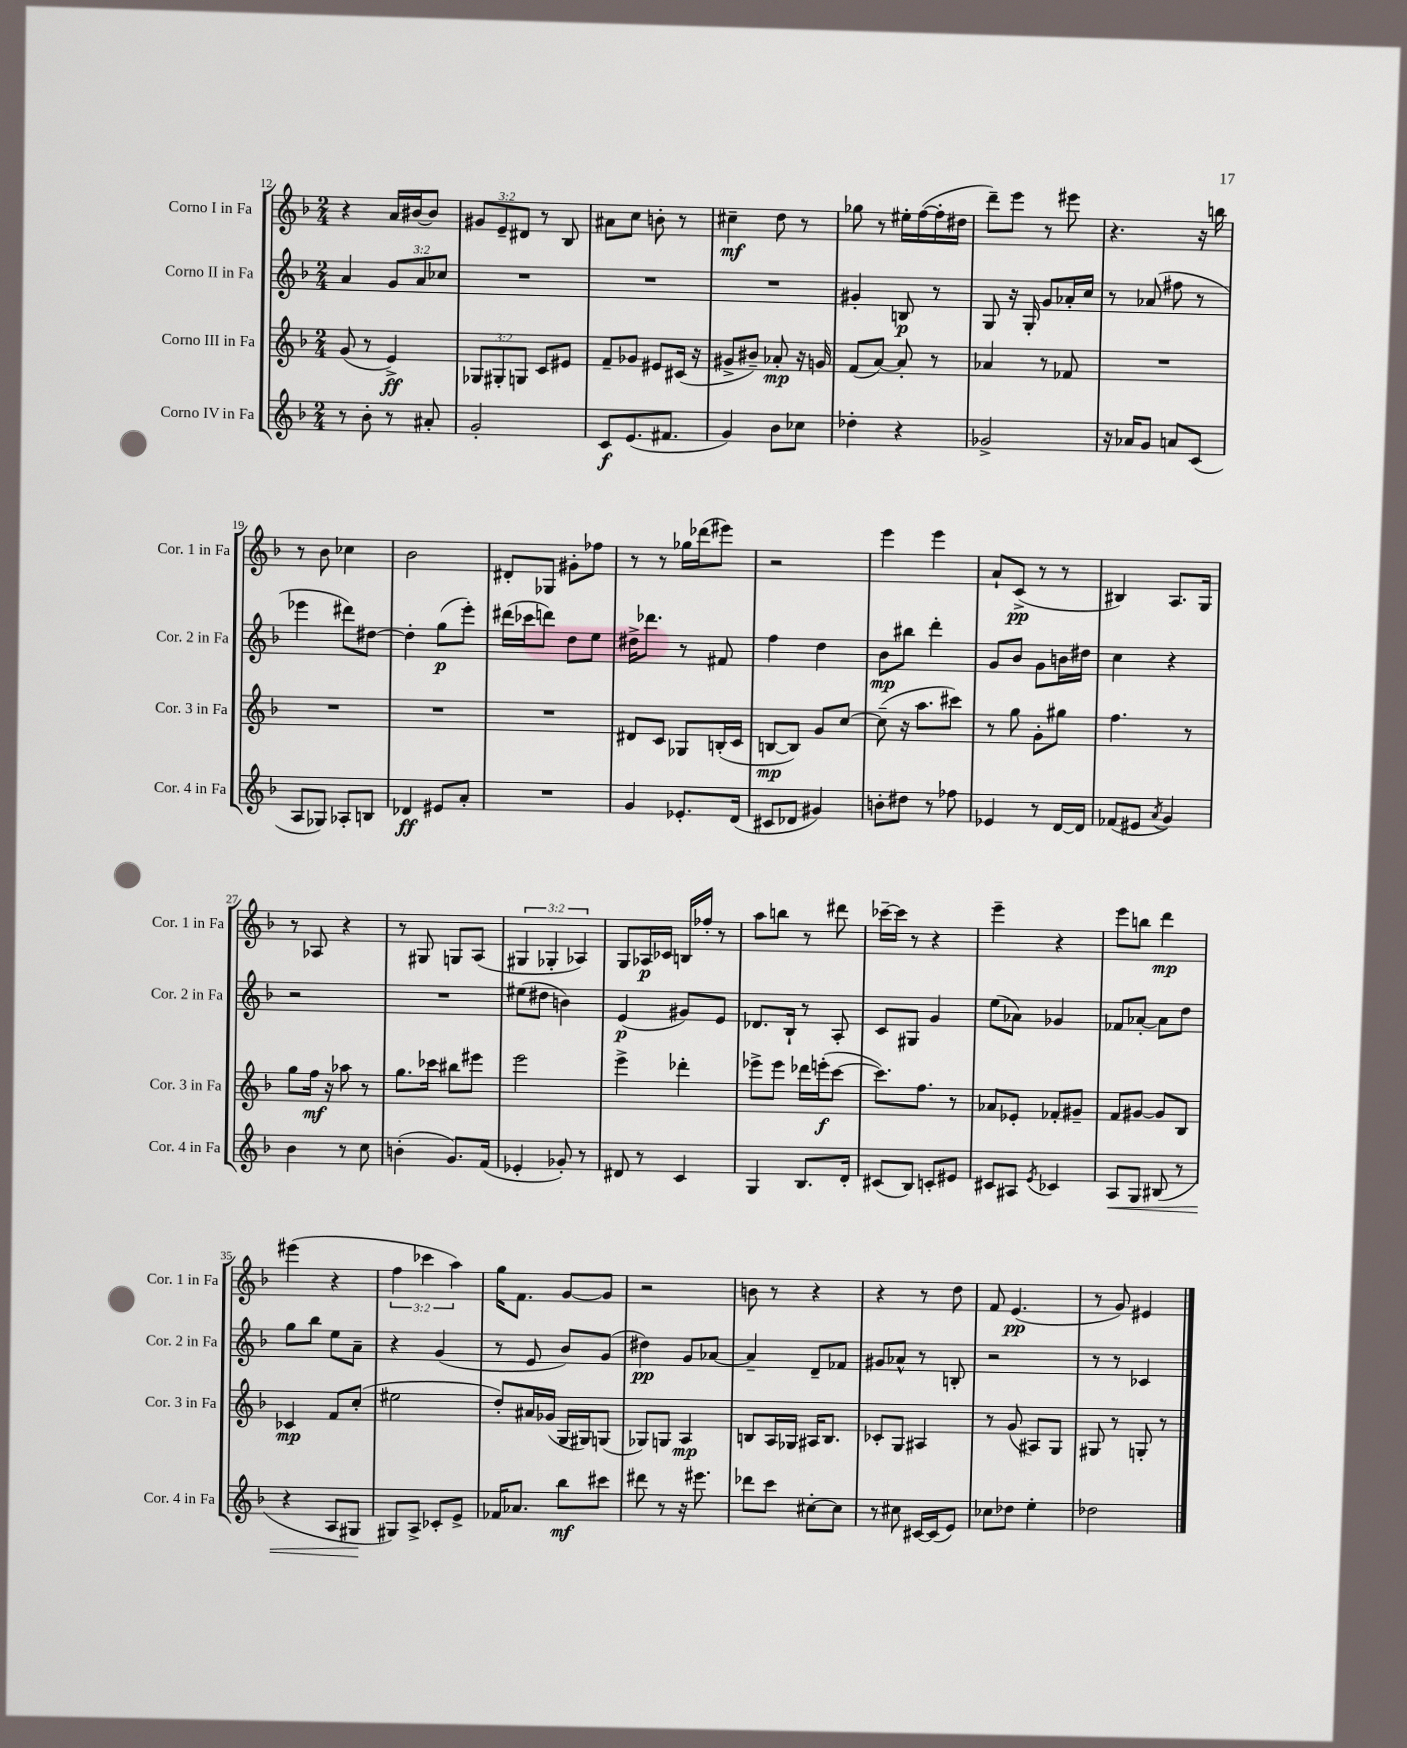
<<
\new StaffGroup <<
\new Staff = "s0" \with { instrumentName = "Corno I in Fa" shortInstrumentName = "Cor. 1 in Fa" } {
    \clef treble \key f \major \numericTimeSignature \time 2/4 \override Staff.TupletNumber.text = #tuplet-number::calc-fraction-text
    r4 a'16 bis'16~ bis'8 |
    \tuplet 3/2 { gis'8 e'8-- dis'8 } r8 bes8 |
    ais'8 c''8 b'8-. r8 |
    cis''4--\mf d''8 r8 |
    ges''8 r8 eis''16-. f''16~( f''16-. dis''16 |
    d'''8--) e'''8 r8 eis'''8 |
    r4. r16 b''16 |
    r8 bes'8 ces''4 |
    bes'2 |
    dis'8-. ges8 gis'8-. fes''8 |
    r8 r8 ges''16 des'''16( eis'''8) |
    r2 |
    e'''4 e'''4 |
    a'8-! c'8->\pp( r8 r8 |
    bis4) a8. g16 |
    r8 aes8 r4 |
    r8 gis8 g8 a8( |
    \tuplet 3/2 { gis4 ges4-. aes4) } |
    g8 aes16\p ces'16 b16 fes''16-. r8 |
    a''8 b''8 r8 dis'''8 |
    ces'''16~-- ces'''16 r8 r4 |
    e'''4-- r4 |
    e'''8 b''8 d'''4\mp |
    eis'''4( r4 |
    \tuplet 3/2 { f''4 ces'''4 a''4) } |
    g''16 f'8. g'8~ g'8 |
    r2 |
    b'8 r8 r4 |
    r4 r8 d''8 |
    f'8 e'4.\pp( |
    r8 g'8) eis'4 \bar "|." |
}
\new Staff = "s1" \with { instrumentName = "Corno II in Fa" shortInstrumentName = "Cor. 2 in Fa" } {
    \clef treble \key f \major \numericTimeSignature \time 2/4 \override Staff.TupletNumber.text = #tuplet-number::calc-fraction-text
    a'4 \tuplet 3/2 { g'8 a'8 ces''8 } |
    R2 |
    R2 |
    R2 |
    gis'4-. b8\p r8 |
    g8 r16 g16-. g'8 aes'16-. c''16 |
    r8 aes'8( fis''8 r8 |
    ees'''4 dis'''8) dis''8~ |
    dis''4-. g''8\p( e'''8-.) |
    dis'''16( ces'''16 d'''8) d''8 e''8 |
    dis''16-> des'''8. r8 fis'8 |
    f''4 d''4 |
    bes'8\mp bis''8 d'''4-. |
    g'8 bes'8 g'8 b'16 dis''16 |
    c''4 r4 |
    r2 |
    R2 |
    eis''8( dis''8 b'4) |
    e'4\p( gis'8) e'8 |
    des'8. bes16-! r8 a8-. |
    c'8 gis8 g'4 |
    e''8( aes'8) ges'4 |
    fes'8 aes'8~-. aes'8 d''8 |
    g''8 bes''8 e''8 a'8-- |
    r4 g'4( |
    r8 e'8 bes'8) g'8( |
    dis''4\pp) g'8 aes'8~ |
    aes'4-- d'8-- fes'8 |
    gis'8 aes'8-^ r8 b8-. |
    r2 |
    r8 r8 ces'4 \bar "|." |
}
\new Staff = "s2" \with { instrumentName = "Corno III in Fa" shortInstrumentName = "Cor. 3 in Fa" } {
    \clef treble \key f \major \numericTimeSignature \time 2/4 \override Staff.TupletNumber.text = #tuplet-number::calc-fraction-text
    g'8( r8 e'4->\ff) |
    \tuplet 3/2 { ges8 gis8-. g8 } c'8 eis'8 |
    f'8-- ges'8 eis'8 cis'16( r16 |
    gis'8-> bis'8--) aes'8-.\mp r16 g'16 |
    f'8( a'8~) a'8-. r8 |
    aes'4 r8 fes'8 |
    R2 |
    R2 |
    R2 |
    R2 |
    dis'8 c'8 ges8 b16-.( c'16 |
    b8~\mp b8) g'8 c''8~ |
    c''8--( r16 a''8. cis'''8) |
    r8 g''8 g'8-. gis''8 |
    f''4. r8 |
    g''8 f''16\mf r16 aes''8 r8 |
    g''8. ces'''16 bis''8 eis'''8 |
    e'''2 |
    e'''4-> des'''4-. |
    ees'''8-> ees'''8 des'''16 e'''16-.\f( c'''8~ |
    c'''8.) f''8. r8 |
    aes'8 ees'8-. fes'8-. gis'8-- |
    f'8 gis'8~ gis'8 bes8 |
    ces'4\mp f'8 c''8-.( |
    eis''2 |
    d''8-.) ais'16 ges'16( g16 gis16) g8( |
    ges8) g8 a4\mp |
    b8 a16 ges16 ais16 b8. |
    ces'8-. g8 ais4 |
    r8 g'8( ais8) g8 |
    gis8 r8 g8-. r8 \bar "|." |
}
\new Staff = "s3" \with { instrumentName = "Corno IV in Fa" shortInstrumentName = "Cor. 4 in Fa" } {
    \clef treble \key f \major \numericTimeSignature \time 2/4
    r8 bes'8-. r8 ais'8-. |
    g'2-. |
    c'8\f e'8.( fis'8. |
    g'4) bes'8 ces''8 |
    des''4-. r4 |
    ges'2-> |
    r16 aes'16 g'8 a'8 c'8( |
    a8 ges8) aes8-. b8 |
    des'4\ff eis'8 a'8-. |
    R2 |
    g'4 ees'8.-. d'16( |
    cis'8 des'8 gis'4) |
    b'8-. dis''8 r8 fes''8 |
    ees'4 r8 d'16~ d'16 |
    fes'8( eis'8 \acciaccatura { a'8 } g'4) |
    bes'4 r8 c''8 |
    b'4-.( g'8.) f'16( |
    ees'4-. ges'8-.) r8 |
    dis'8 r8 c'4 |
    g4 bes8. d'16-. |
    cis'8( bes8) c'8-. eis'8 |
    cis'8 ais8 \acciaccatura { e'8 } ces'4 |
    a8\< g8 bis8( r8 |
    r4 a8 gis8\! |
    gis8) a8-> ces'8-. e'8-> |
    fes'16 aes'8. bes''8\mf cis'''8 |
    dis'''8 r8 r16 eis'''8. |
    des'''8 c'''8 cis''8~-. cis''8 |
    r8 cis''8 cis'16~ cis'16( e'8) |
    ces''8 des''8 e''4-. |
    des''2 \bar "|." |
}
>>
>>
\layout { \context { \Score currentBarNumber = #12 } }
